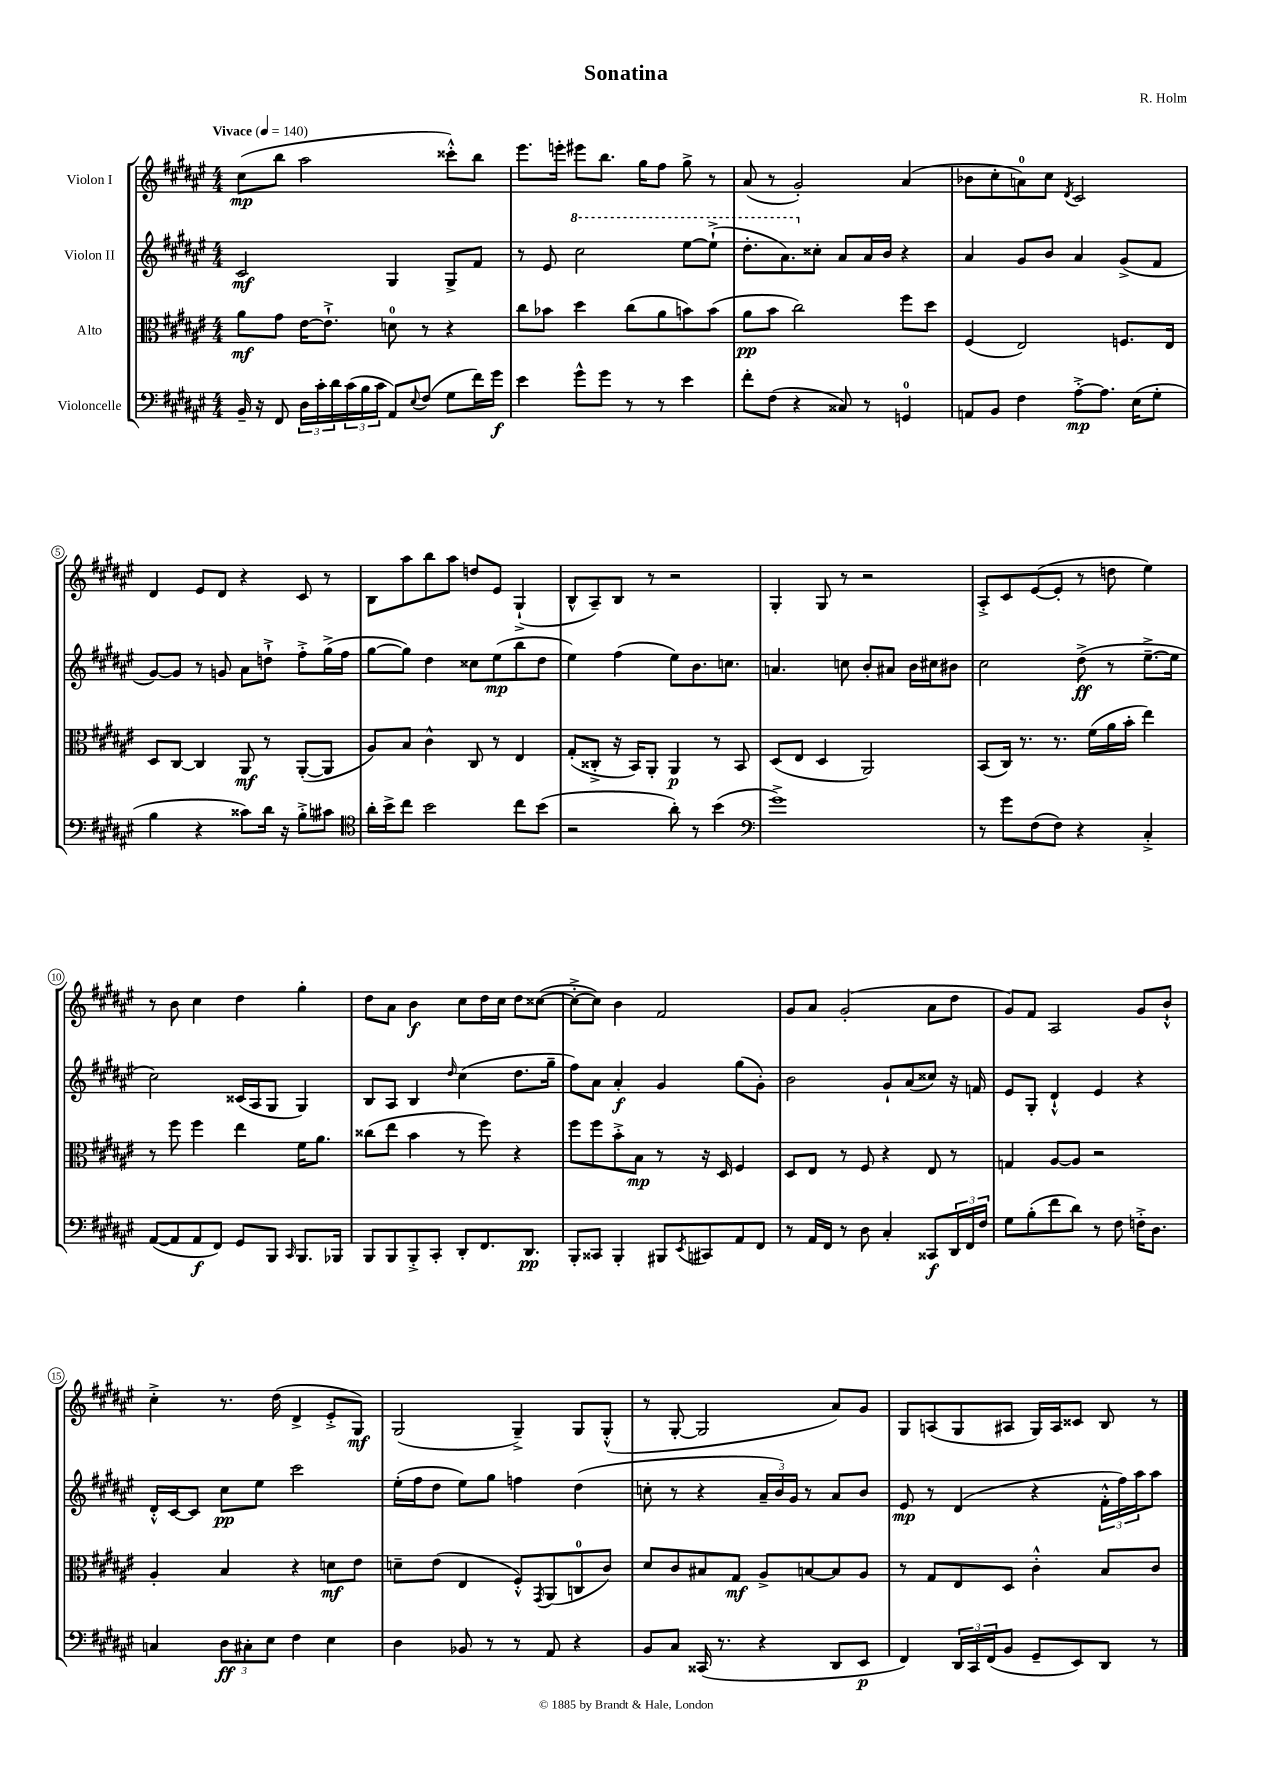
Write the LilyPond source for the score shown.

\header { title = "Sonatina" composer = "R. Holm" }
<<
\new StaffGroup <<
\new Staff = "s0" \with { instrumentName = "Violon I" } {
    \clef treble \key fis \major \numericTimeSignature \time 4/4 \tempo "Vivace" 4 = 140
    cis''8\mp( b''8 ais''2 cisis'''8-.-^) b''8 |
    eis'''8. e'''16-. eis'''8 b''8. gis''16 fis''8 gis''8-> r8 |
    ais'8( r8 gis'2-.) ais'4( |
    bes'8 cis''8-. a'8-0) cis''8 \acciaccatura { dis'8 } cis'2 |
    dis'4 eis'8 dis'8 r4 cis'8 r8 |
    b8 ais''8 b''8 ais''8 d''8 eis'8 gis4-!->( |
    b8-^ ais8--) b8 r8 r2 |
    gis4-. gis8 r8 r2 |
    ais8-.-> cis'8 eis'8~( eis'8-. r8 d''8 eis''4) |
    r8 b'8 cis''4 dis''4 gis''4-. |
    dis''8 ais'8 b'4\f cis''8 dis''16 cis''16 dis''8 cisis''8~( |
    cisis''8~-.-> cisis''8) b'4 fis'2 |
    gis'8 ais'8 gis'2-.( ais'8 dis''8 |
    gis'8) fis'8 ais2 gis'8 b'8-!-^ |
    cis''4-.-> r8. dis''16( dis'4-> eis'8-.-> gis8\mf) |
    gis2( gis4--->) gis8 gis8-.-^( |
    r8 gis8~-. gis2 ais'8) gis'8 |
    gis8 a8( gis8 ais8 gis16) ais16 cisis'8 b8 r8 \bar "|." |
}
\new Staff = "s1" \with { instrumentName = "Violon II" } {
    \clef treble \key fis \major \numericTimeSignature \time 4/4
    cis'2\mf gis4 gis8-> fis'8 |
    r8 eis'8 \ottava #1 cis'''2 eis'''8~ eis'''8-!->( |
    dis'''8.-. ais''8.) \ottava #0 cisis''8-. ais'8 ais'16 b'16 r4 |
    ais'4 gis'8 b'8 ais'4 gis'8->( fis'8 |
    gis'8~) gis'8 r8 g'8 ais'8 d''8-!-> fis''8-.-> gis''16->( fis''16 |
    gis''8~ gis''8) dis''4 cisis''8 eis''8\mp( b''8 dis''8 |
    eis''4) fis''4( eis''8) b'8. c''8. |
    a'4. c''8 b'8-. ais'8 b'16 cis''16 bis'8 |
    cis''2 dis''8->\ff( r8 eis''8.~---> eis''16 |
    cis''2) cisis'16( ais16 gis8 gis4) |
    b8 ais8 b4 \grace { dis''16 } cis''4( dis''8. gis''16-- |
    fis''8) ais'8 ais'4-.\f gis'4 gis''8( gis'8-.) |
    b'2 gis'8-! ais'8( cisis''8) r16 f'16 |
    eis'8 gis8-. dis'4-!-^ eis'4 r4 |
    dis'16-.-^ cis'16~ cis'8 cis''8\pp eis''8 cis'''2 |
    eis''16-.( fis''16 dis''8 eis''8) gis''8 f''4 dis''4( |
    c''8-. r8 r4 \tuplet 3/2 { ais'16-- b'16) gis'16 } r8 ais'8 b'8 |
    eis'8\mp r8 dis'4( r4 \tuplet 3/2 { fis'16-.-^ fis''16) ais''16 } ais''8 \bar "|." |
}
\new Staff = "s2" \with { instrumentName = "Alto" } {
    \clef alto \key fis \major \numericTimeSignature \time 4/4
    ais'8\mf gis'8 eis'16~ eis'8.-!-> d'8-0 r8 r4 |
    cis''8 bes'8 dis''4 cis''8( ais'8 b'8) b'8( |
    ais'8\pp b'8 cis''2) fis''8 dis''8 |
    fis4( eis2) f8. eis16 |
    dis8 cis8~ cis4 ais,8\mf r8 ais,8~-.( ais,8 |
    ais8) b8 cis'4-^ cis8 r8 eis4 |
    gis8-.( cisis8-.-> r16 b,16) ais,8-. ais,4\p r8 b,8 |
    dis8( eis8 dis4 ais,2) |
    b,8( cis16) r8. r8. fis'16( ais'16 b'16-. eis''4) |
    r8 fis''8 fis''4 eis''4 fis'16 ais'8. |
    cisis''8( eis''8 b'4 r8 fis''8) r4 |
    fis''8 fis''8 b'8-.-> b8\mp r8 r16 dis16 fis4 |
    dis8 eis8 r8 fis8 r4 eis8 r8 |
    g4 ais8~ ais8 r2 |
    ais4-. b4 r4 d'8\mf eis'8 |
    d'8-- eis'8( eis4 fis8-.-^) \acciaccatura { gis,8 } ais,8( c8-0 cis'8) |
    dis'8 cis'8 bis8 gis8\mf ais8-> b8~ b8 ais8 |
    r8 gis8 eis8 dis8 cis'4-.-^ b8 cis'8 \bar "|." |
}
\new Staff = "s3" \with { instrumentName = "Violoncelle" } {
    \clef bass \key fis \major \numericTimeSignature \time 4/4
    b,16-- r16 fis,8 \tuplet 3/2 { dis16 cis'16-. dis'16 } \tuplet 3/2 { cis'16( b16 cis'16 } ais,8) \appoggiatura { eis8 } fis8( gis8 fis'16) gis'16\f |
    eis'4 gis'8-^ gis'8 r8 r8 eis'4 |
    fis'8-. fis8( r4 cisis8) r8 g,4-0 |
    a,8 b,8 fis4 ais8~-.->\mp ais8. eis16( gis8-. |
    b4 r4 cisis'8) dis'16 r16 b8-.-> cis'8 |
    \clef tenor ais'16-. b'16-> cis''8 b'2 cis''8 b'8( |
    r2 ais'8-.) r8 b'4( |
    \clef bass gis'1->) |
    r8 gis'8 fis8( fis8) r4 cis4-.-> |
    ais,8~( ais,8 ais,8\f fis,8) gis,8 b,,8 \grace { cis,16 } b,,8. bes,,16 |
    b,,8 b,,8 b,,8-.-> cis,8-. dis,8-. fis,8. dis,8.\pp |
    b,,8-. cisis,8 b,,4-. bis,,8 \acciaccatura { eis,8 } cis,8 ais,8 fis,8 |
    r8 ais,16 fis,16 r8 dis8 cis4-. cisis,8\f \tuplet 3/2 { dis,16 fis,16 fis16 } |
    gis8 b8-.( fis'8 dis'8) r8 fis8 f16-.-> dis8. |
    c4 \tuplet 3/2 { dis8\ff cis8-. eis8 } fis4 eis4 |
    dis4 bes,8 r8 r8 ais,8 r4 |
    b,8 cis8 cisis,16( r8. r4 dis,8 eis,8\p |
    fis,4) \tuplet 3/2 { dis,16 cis,16 fis,16( } b,8 gis,8-- eis,8) dis,8 r8 \bar "|." |
}
>>
>>
\layout { \context { \Score \override BarNumber.stencil = #(make-stencil-circler 0.1 0.3 ly:text-interface::print) } }
